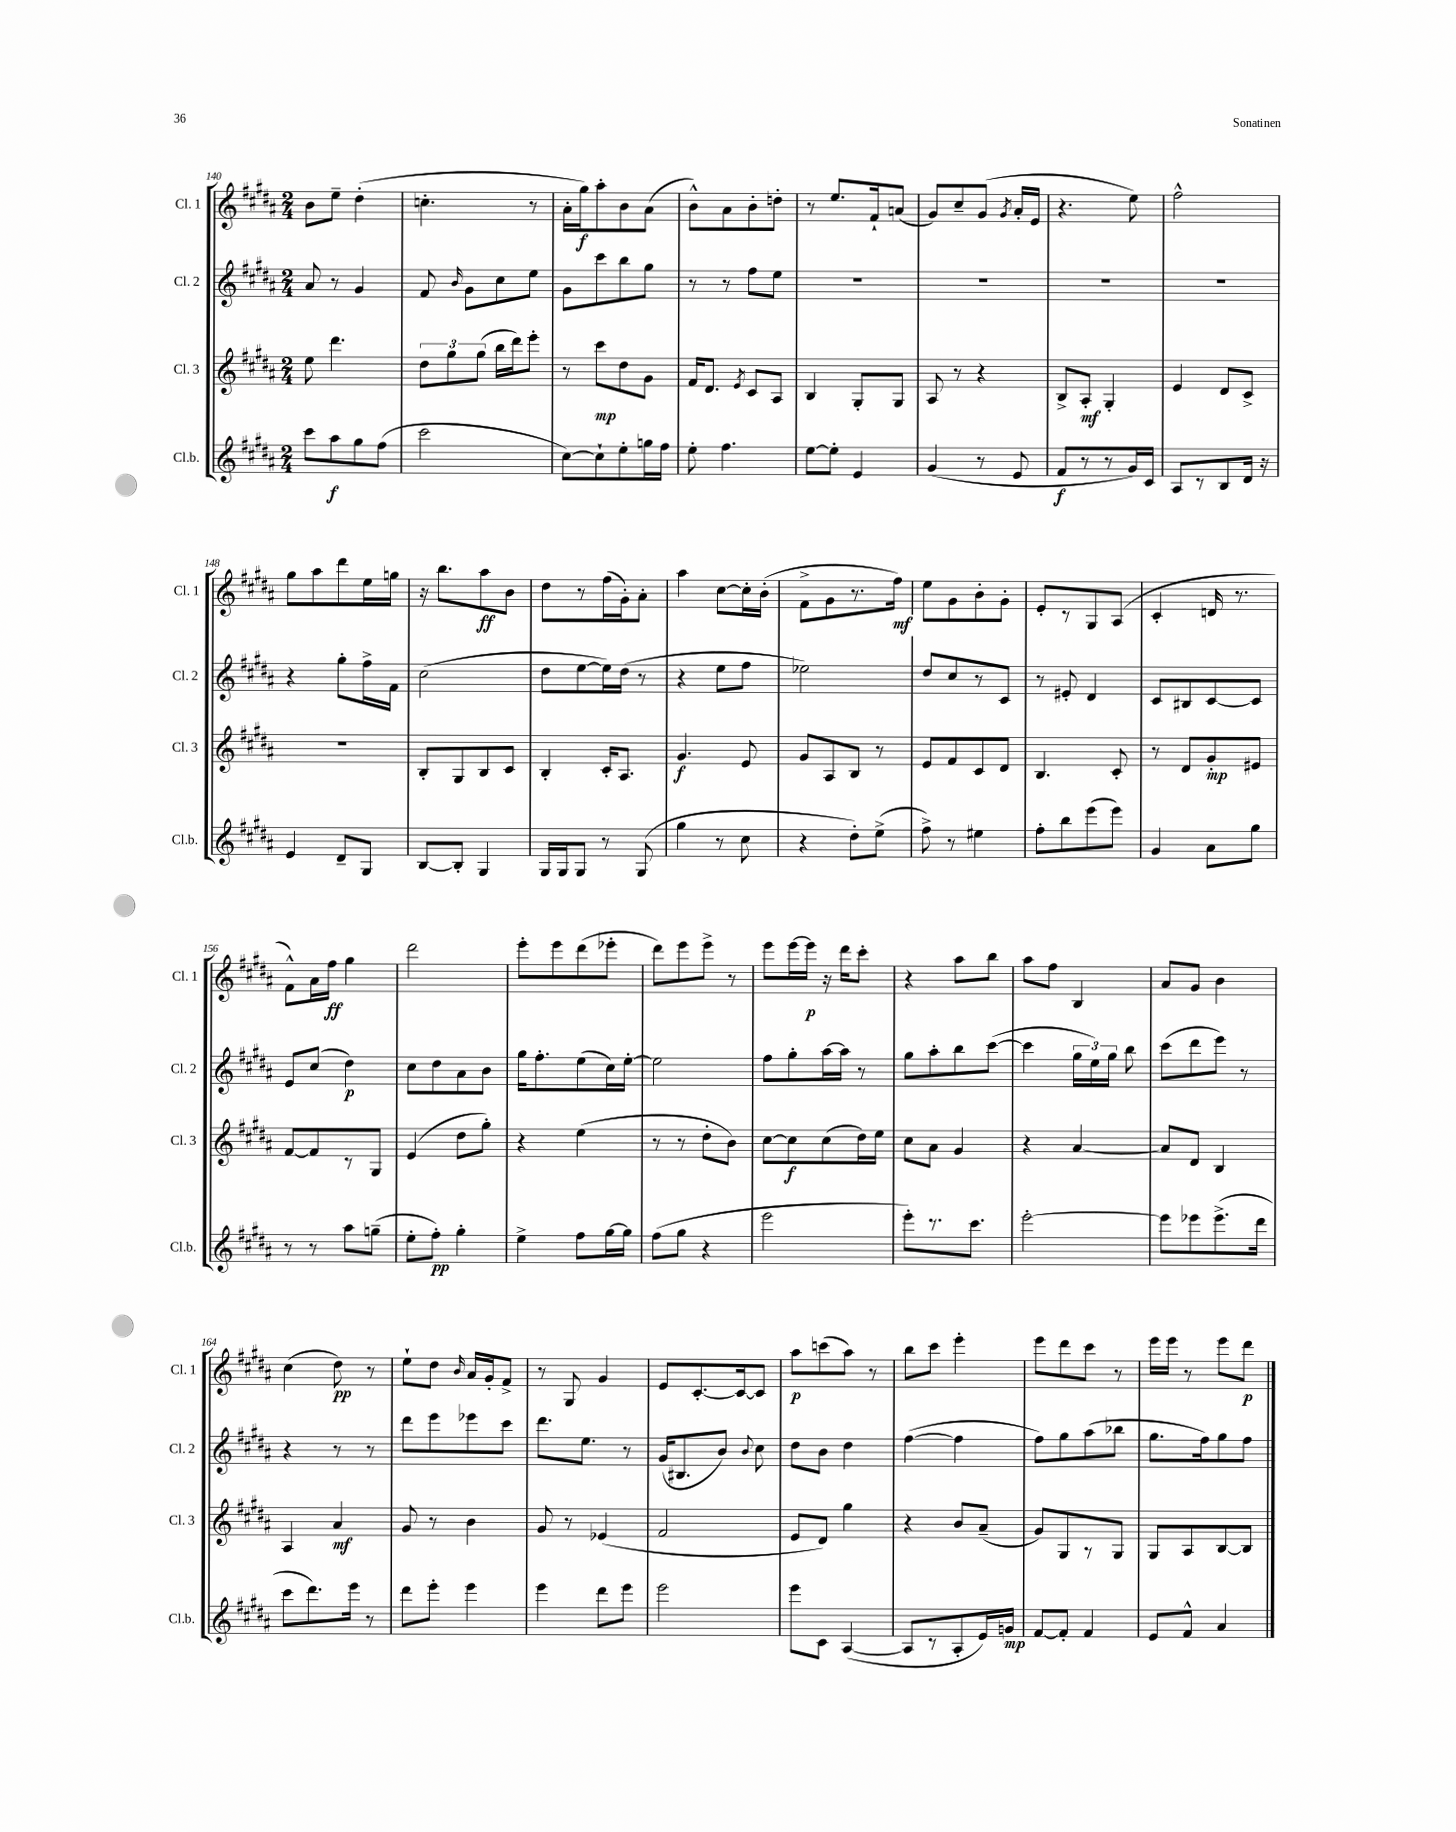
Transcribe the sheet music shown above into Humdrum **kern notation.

**kern	**dynam	**kern	**dynam	**kern	**dynam	**kern	**dynam
*part4	*part4	*part3	*part3	*part2	*part2	*part1	*part1
*staff4	*staff4	*staff3	*staff3	*staff2	*staff2	*staff1	*staff1
*I"Cl.b.	*	*I"Cl. 3	*	*I"Cl. 2	*	*I"Cl. 1	*
*I'Cl.b.	*	*I'Cl. 3	*	*I'Cl. 2	*	*I'Cl. 1	*
*clefG2	*	*clefG2	*	*clefG2	*	*clefG2	*
*k[f#c#g#d#a#]	*	*k[f#c#g#d#a#]	*	*k[f#c#g#d#a#]	*	*k[f#c#g#d#a#]	*
*M2/4	*	*M2/4	*	*M2/4	*	*M2/4	*
=140	=140	=140	=140	=140	=140	=140	=140
8ccc#\L	.	8ee\	.	8a#/	.	8b\L	.
8aa#\	f	4.ddd#\	.	8r	.	8ee~\J	.
8gg#\	.	.	.	4g#/	.	(4dd#'\	.
(8ff#\J	.	.	.	.	.	.	.
=141	=141	=141	=141	=141	=141	=141	=141
2ccc#\	.	12dd#\L	.	8f#/	.	4.ccn'\	.
.	.	12gg#\	.	.	.	.	.
.	.	.	.	16qqb/	.	.	.
.	.	.	.	8g#\L	.	.	.
.	.	(12gg#\J	.	.	.	.	.
.	.	16bb\LL	.	8cc#\	.	.	.
.	.	16ddd#\J)	.	.	.	.	.
.	.	8eee'\J	.	8ee\J	.	8r	.
=142	=142	=142	=142	=142	=142	=142	=142
[8cc#\L)	.	8r	.	8g#\L	.	16a#'\LL	.
.	.	.	.	.	.	16gg#\J)	f
8cc#`\]	.	8ccc#\L	mp	8ccc#\	.	8aa#'\	.
8ee'\	.	8dd#\	.	8bb\	.	8b\	.
16ggn\L	.	8g#\J	.	8gg#\J	.	(8a#\J	.
16ff#\JJ	.	.	.	.	.	.	.
=143	=143	=143	=143	=143	=143	=143	=143
8ee'\	.	16f#/KL	.	8r	.	8b^^\L)	.
.	.	8.d#/J	.	.	.	.	.
4.ff#\	.	.	.	8r	.	8a#\	.
.	.	8qe/	.	.	.	.	.
.	.	8c#/L	.	8ff#\L	.	8b'\	.
.	.	8A#/J	.	8ee\J	.	8ddn'\J	.
=144	=144	=144	=144	=144	=144	=144	=144
[8ee\L	.	4B/	.	2r	.	8r	.
8ee'\J]	.	.	.	.	.	8.ee/L	.
4e/	.	8G#'/L	.	.	.	.	.
.	.	.	.	.	.	16f#`/k	.
.	.	8G#/J	.	.	.	(8an/J	.
=145	=145	=145	=145	=145	=145	=145	=145
(4g#/	.	8A#/	.	2r	.	8g#/L)	.
.	.	8r	.	.	.	8cc#~/	.
8r	.	4r	.	.	.	(8g#/J	.
.	.	.	.	.	.	8qg#/	.
8e/	.	.	.	.	.	16a#'/LL	.
.	.	.	.	.	.	16e/JJ	.
=146	=146	=146	=146	=146	=146	=146	=146
8f#/L	f	8B^/L	.	2r	.	4.r	.
8r	.	8A#'/J	mf	.	.	.	.
8r	.	4G#'/	.	.	.	.	.
16g#/L)	.	.	.	.	.	8ee\)	.
16c#/JJ	.	.	.	.	.	.	.
=147	=147	=147	=147	=147	=147	=147	=147
8A#/L	.	4e/	.	2r	.	2ff#^^\	.
8r	.	.	.	.	.	.	.
8B/	.	8d#/L	.	.	.	.	.
16d#/Jk	.	8c#^/J	.	.	.	.	.
16r	.	.	.	.	.	.	.
!!LO:LB:g=z
=148	=148	=148	=148	=148	=148	=148	=148
4e/	.	2r	.	4r	.	8gg#\L	.
.	.	.	.	.	.	8aa#\	.
8d#~/L	.	.	.	8gg#'\L	.	8ddd#\	.
8G#/J	.	.	.	16ff#^\L	.	16ee\L	.
.	.	.	.	16f#\JJ	.	16ggn\JJ	.
=149	=149	=149	=149	=149	=149	=149	=149
[8B/L	.	8B'/L	.	(2cc#\	.	16r	.
.	.	.	.	.	.	8.bb\L	.
8B'/J]	.	8G#/	.	.	.	.	.
4G#/	.	8B/	.	.	.	8aa#\	ff
.	.	8c#/J	.	.	.	8b\J	.
=150	=150	=150	=150	=150	=150	=150	=150
16G#/LL	.	4B'/	.	8dd#\L	.	8dd#\L	.
16G#/J	.	.	.	.	.	.	.
8G#/J	.	.	.	[8ee\	.	8r	.
8r	.	16c#'/KL	.	16ee\L])	.	(16ff#\L	.
.	.	8.A#/J	.	(16dd#\JJ	.	16g#'\J)	.
(8G#/	.	.	.	8r	.	8a#'\J	.
=151	=151	=151	=151	=151	=151	=151	=151
4gg#\	.	4.g#/	f	4r	.	4aa#\	.
8r	.	.	.	8ee\L	.	[8cc#\L	.
8cc#\	.	8e/	.	8ff#\J	.	16cc#'\L]	.
.	.	.	.	.	.	(16b'\JJ	.
=152	=152	=152	=152	=152	=152	=152	=152
4r	.	8g#/L	.	2ee-X\)	.	8f#^\L	.
.	.	8A#/	.	.	.	8g#\	.
8dd#'\L)	.	8B/J	.	.	.	8.r	.
(8ee^\J	.	8r	.	.	.	.	.
.	.	.	.	.	.	16ff#\Jk)	mf
=153	=153	=153	=153	=153	=153	=153	=153
8ff#^\)	.	8e/L	.	8dd#/L	.	8ee\L	.
8r	.	8f#/	.	8cc#/	.	8g#\	.
4ee#X\	.	8c#/	.	8r	.	8b'\	.
.	.	8d#/J	.	8c#/J	.	8g#'\J	.
=154	=154	=154	=154	=154	=154	=154	=154
8ff#'\L	.	4.B/	.	8r	.	8e'/L	.
8bb\	.	.	.	8e#X'/	.	8r	.
(8eee\	.	.	.	4d#/	.	8G#/	.
8eee\J)	.	8c#'/	.	.	.	(8A#/J	.
=155	=155	=155	=155	=155	=155	=155	=155
4g#/	.	8r	.	8c#/L	.	4c#'/	.
.	.	8d#/L	.	8B#X/	.	.	.
8a#\L	.	8g#'/	mp	[8c#/	.	16dn/	.
.	.	.	.	.	.	8.r	.
8gg#\J	.	8e#X/J	.	8c#/J]	.	.	.
!!LO:LB:g=z
=156	=156	=156	=156	=156	=156	=156	=156
8r	.	[8f#/L	.	8e/L	.	8f#^^\L)	.
8r	.	8f#/]	.	(8cc#/J	.	16a#\L	.
.	.	.	.	.	.	16ff#\JJ	ff
8aa#\L	.	8r	.	4dd#\)	p	4gg#\	.
(8ggn~\J	.	8G#/J	.	.	.	.	.
=157	=157	=157	=157	=157	=157	=157	=157
8ee'\L	.	(4e/	.	8cc#\L	.	2ddd#\	.
8ff#'\J)	pp	.	.	8dd#\	.	.	.
4gg#'\	.	8dd#\L	.	8a#\	.	.	.
.	.	8gg#'\J)	.	8b\J	.	.	.
=158	=158	=158	=158	=158	=158	=158	=158
4ee^\	.	4r	.	16gg#\KL	.	8eee'\L	.
.	.	.	.	8.ff#'\	.	.	.
.	.	.	.	.	.	8eee\	.
8ff#\L	.	(4ee\	.	(8ee\	.	(8ddd#\	.
[16gg#\L	.	.	.	16cc#\L)	.	8eee-X'\J	.
16gg#\JJ]	.	.	.	[16ee'\JJ	.	.	.
=159	=159	=159	=159	=159	=159	=159	=159
(8ff#\L	.	8r	.	2ee\]	.	8ddd#\L)	.
8gg#\J	.	8r	.	.	.	8eee\	.
4r	.	8dd#'\L	.	.	.	8eee^\J	.
.	.	8b\J)	.	.	.	8r	.
=160	=160	=160	=160	=160	=160	=160	=160
2eee\	.	[8cc#\L	.	8ff#\L	.	8eee\L	.
.	.	8cc#\]	f	8gg#'\	.	[16eee\L	.
.	.	.	.	.	.	16eee\JJ]	p
.	.	(8cc#\	.	[16aa#\L	.	16r	.
.	.	.	.	16aa#\JJ]	.	16ddd#\KL	.
.	.	16dd#\L)	.	8r	.	8ccc#'\J	.
.	.	16ee\JJ	.	.	.	.	.
=161	=161	=161	=161	=161	=161	=161	=161
8eee'\L)	.	8cc#\L	.	8gg#\L	.	4r	.
8.r	.	8a#\J	.	8aa#'\	.	.	.
.	.	4g#/	.	8bb\	.	8aa#\L	.
8.ccc#\J	.	.	.	.	.	.	.
.	.	.	.	([8ccc#\J	.	8bb\J	.
=162	=162	=162	=162	=162	=162	=162	=162
[2eee'\	.	4r	.	4ccc#\]	.	8aa#\L	.
.	.	.	.	.	.	8ff#\J	.
.	.	[4a#/	.	24gg#\LL	.	4B/	.
.	.	.	.	24ee\)	.	.	.
.	.	.	.	24gg#\JJ	.	.	.
.	.	.	.	8bb\	.	.	.
=163	=163	=163	=163	=163	=163	=163	=163
8eee\L]	.	8a#/L]	.	(8ccc#\L	.	8a#/L	.
8eee-X\	.	8d#/J	.	8ddd#\	.	8g#/J	.
(8.eee-^\	.	4B/	.	8eee\J)	.	4b\	.
.	.	.	.	8r	.	.	.
16ddd#\Jk	.	.	.	.	.	.	.
!!LO:LB:g=z
=164	=164	=164	=164	=164	=164	=164	=164
8ccc#\L	.	4A#/	.	4r	.	(4cc#\	.
8.ddd#\)	.	.	.	.	.	.	.
.	.	4a#/	mf	8r	.	8dd#\)	pp
16eee\Jk	.	.	.	.	.	.	.
8r	.	.	.	8r	.	8r	.
=165	=165	=165	=165	=165	=165	=165	=165
8ddd#\L	.	8g#/	.	8ddd#\L	.	8ee`\L	.
8eee'\J	.	8r	.	8eee\	.	8dd#\J	.
.	.	.	.	.	.	16qqb/	.
4eee\	.	4b\	.	8eee-X\	.	16a#/LL	.
.	.	.	.	.	.	16g#'/J	.
.	.	.	.	8ccc#\J	.	8f#^/J	.
=166	=166	=166	=166	=166	=166	=166	=166
4eee\	.	8g#/	.	8.ddd#\L	.	8r	.
.	.	8r	.	.	.	8G#/	.
.	.	.	.	8.ee\J	.	.	.
8ddd#\L	.	(4e-X/	.	.	.	4g#/	.
8eee\J	.	.	.	8r	.	.	.
=167	=167	=167	=167	=167	=167	=167	=167
2eee\	.	2f#/	.	(16g#/KL	.	8e/L	.
.	.	.	.	8.B#X/	.	.	.
.	.	.	.	.	.	[8.c#'/	.
.	.	.	.	8b/J)	.	.	.
.	.	.	.	.	.	16c#/k_	.
.	.	.	.	8qqb/	.	.	.
.	.	.	.	8cc#\	.	8c#/J]	.
=168	=168	=168	=168	=168	=168	=168	=168
8eee\L	.	8e/L	.	8dd#\L	.	8aa#\L	p
8c#\J	.	8d#/J)	.	8b\J	.	(8cccn\	.
([4A#/	.	4gg#\	.	4dd#\	.	8aa#\J)	.
.	.	.	.	.	.	8r	.
=169	=169	=169	=169	=169	=169	=169	=169
8A#/L]	.	4r	.	([4ff#\	.	8bb\L	.
8r	.	.	.	.	.	8ccc#\J	.
8A#'/	.	8b/L	.	4ff#\]	.	4eee'\	.
16e/L)	.	(8a#~/J	.	.	.	.	.
16gn/JJ	mp	.	.	.	.	.	.
=170	=170	=170	=170	=170	=170	=170	=170
[8f#/L	.	8g#/L)	.	8ff#\L)	.	8eee\L	.
8f#'/J]	.	8G#/	.	8gg#\	.	8ddd#\	.
4f#/	.	8r	.	(8aa#\	.	8ccc#\J	.
.	.	8G#/J	.	8bb-X\J	.	8r	.
=171	=171	=171	=171	=171	=171	=171	=171
8e/L	.	8G#/L	.	8.gg#\L	.	16eee\LL	.
.	.	.	.	.	.	16eee\JJ	.
8f#^^/J	.	8A#/	.	.	.	8r	.
.	.	.	.	16ff#\k)	.	.	.
4a#/	.	[8B/	.	8gg#\	.	8eee\L	.
.	.	8B/J]	.	8ff#\J	.	8ddd#\J	p
==	==	==	==	==	==	==	==
*-	*-	*-	*-	*-	*-	*-	*-
